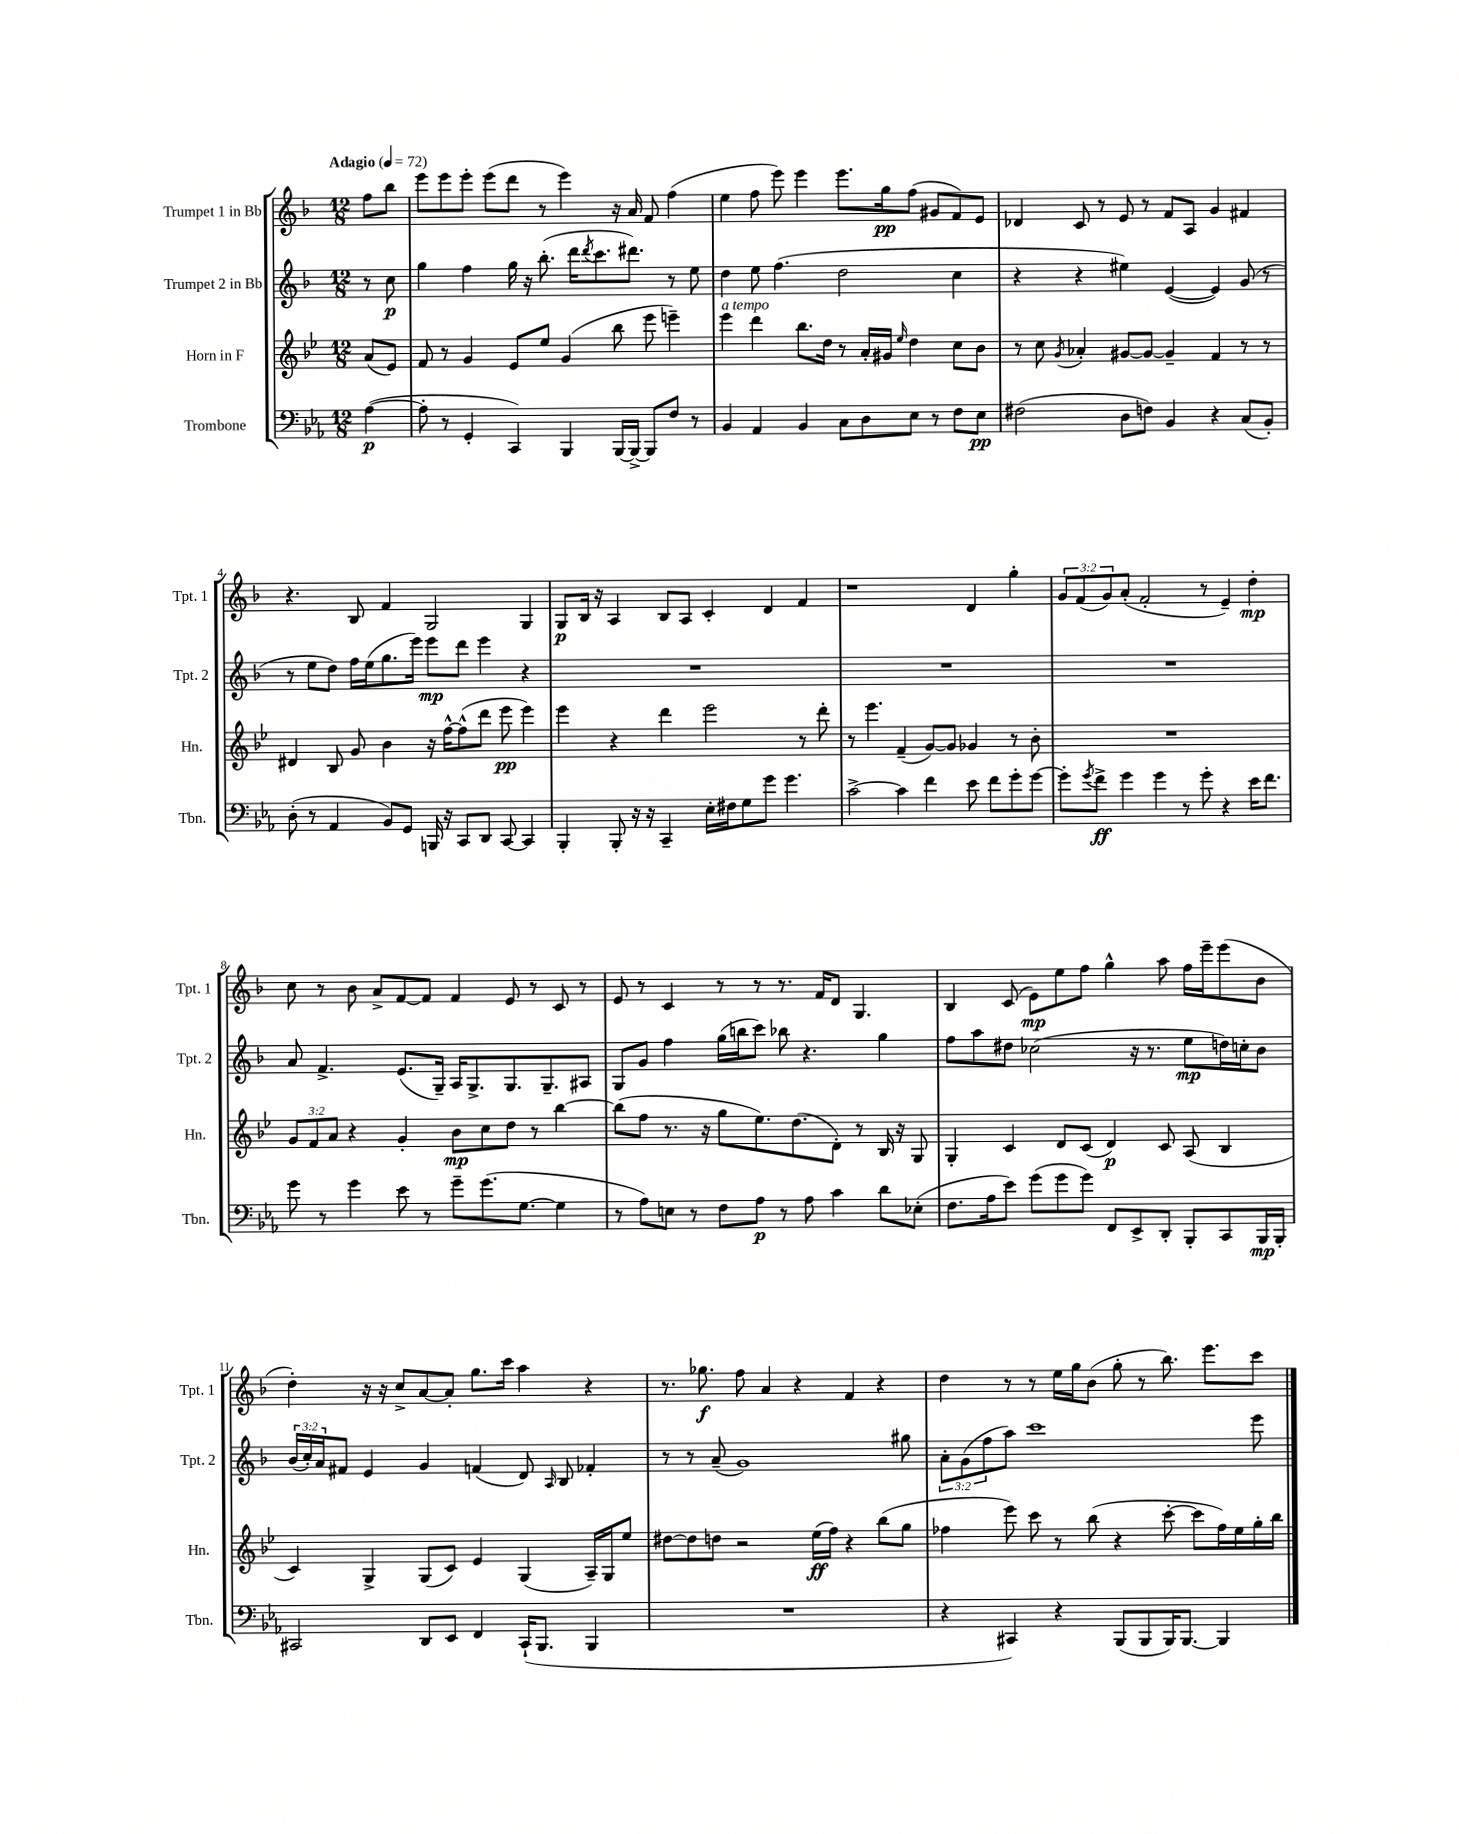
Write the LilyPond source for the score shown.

<<
\new StaffGroup <<
\new Staff = "s0" \with { instrumentName = "Trumpet 1 in Bb" shortInstrumentName = "Tpt. 1" } {
    \clef treble \key f \major \numericTimeSignature \time 12/8 \override Staff.TupletNumber.text = #tuplet-number::calc-fraction-text \partial 4 \tempo "Adagio" 4 = 72
    f''8 bes''8 |
    e'''8 e'''8 e'''8-. e'''8( d'''8 r8 e'''4) r16 a'16 f'8 f''4( |
    e''4 f''8 e'''8) e'''4 e'''8. g''16\pp f''8( gis'8 f'8) e'8 |
    des'4 c'8 r8 e'8 r8 f'8 a8 g'4 fis'4 |
    r4. bes8 f'4 g2 g4 |
    g8\p bes16 r16 a4 bes8 a8 c'4-. d'4 f'4 |
    r1 d'4 g''4-. |
    \tuplet 3/2 { g'8 f'8( g'8) } a'8-.( f'2-. r8 e'4--) d''4-.\mp |
    c''8 r8 bes'8 a'8-> f'8~ f'8 f'4 e'8 r8 c'8 r8 |
    e'8 r8 c'4 r8 r8 r8. f'16 d'8 g4. |
    bes4 c'8( e'8\mp) e''8 f''8 g''4-^ a''8 f''16 e'''16-- e'''8( bes'8 |
    d''4-.) r16 r16 c''8-> a'8~ a'8-. g''8. c'''16 a''4 r4 |
    r8. ges''8.\f f''8 a'4 r4 f'4 r4 |
    d''4 r8 r8 e''16 g''16 bes'8( g''8-. r8 bes''8.) e'''8. c'''8 \bar "|." |
}
\new Staff = "s1" \with { instrumentName = "Trumpet 2 in Bb" shortInstrumentName = "Tpt. 2" } {
    \clef treble \key f \major \numericTimeSignature \time 12/8 \override Staff.TupletNumber.text = #tuplet-number::calc-fraction-text \partial 4
    r8 c''8\p |
    g''4 f''4 g''16 r16 bes''8.-.( d'''16 \acciaccatura { d'''8 } c'''8. dis'''8.) r8 e''8 |
    d''4 e''8 f''4.( d''2 c''4 |
    r4 r4 eis''4) e'4~( e'4) g'8( r8 |
    r8 e''8 d''8) f''16 e''16( g''8. e'''16) e'''8\mp d'''8 e'''4 r4 |
    R1. |
    R1. |
    R1. |
    a'8 f'4.-> e'8.( g16--) a16 g8.-> g8. g8.-- ais8 |
    g8 g'8 f''4 g''16( b''16 c'''8) bes''8 r4. g''4 |
    f''8 a''8 dis''8 ces''2( r16 r8. e''8\mp d''16) c''16-. bes'8 |
    \tuplet 3/2 { bes'16( c''16-.) a'16 } fis'8 e'4 g'4 f'4( d'8) \grace { a16 } bes8 fes'4-. |
    r8 r8 a'8--( g'1) gis''8 |
    \tuplet 3/2 { a'8-. g'8( f''8 } a''8) c'''1 e'''8 \bar "|." |
}
\new Staff = "s2" \with { instrumentName = "Horn in F" shortInstrumentName = "Hn." } {
    \clef treble \key bes \major \numericTimeSignature \time 12/8 \override Staff.TupletNumber.text = #tuplet-number::calc-fraction-text \partial 4
    a'8( ees'8) |
    f'8 r8 g'4 ees'8 ees''8 g'4( bes''8 ees'''8 e'''4--) |
    ees'''4^\markup { \italic "a tempo" } d'''4 bes''8. d''16 r8 a'16-. gis'16 \grace { ees''16 } d''4 c''8 bes'8 |
    r8 c''8 \acciaccatura { g'8 } aes'4-. gis'8~ gis'8~ gis'4-- f'4 r8 r8 |
    dis'4 bes8 g'8 bes'4 r16 f''16~-^ f''8-^( d'''8 ees'''8\pp ees'''4) |
    ees'''4 r4 d'''4 ees'''2 r8 d'''8-. |
    r8 ees'''4. f'4--( g'8~) g'8 ges'4 r8 bes'8-. |
    R1. |
    \tuplet 3/2 { g'8 f'8 a'8 } r4 g'4-. bes'8\mp c''8 d''8 r8 bes''4~ |
    bes''8( f''8 r8. r16 g''8 ees''8.) d''8.( d'8-.) r8 bes16 r16 g8 |
    g4-. c'4 d'8 c'8( d'4\p) c'8 a8( bes4 |
    c'4) g4-> g8( c'8) ees'4 g4( a16--) g16 ees''8 |
    dis''8~ dis''8 d''8 r2 ees''16\ff( f''16) r4 bes''8( g''8 |
    fes''4 ees'''8) c'''8 r8 bes''8( r4 c'''8~-. c'''8 fes''16) ees''16 g''16-. bes''16 \bar "|." |
}
\new Staff = "s3" \with { instrumentName = "Trombone" shortInstrumentName = "Tbn." } {
    \clef bass \key ees \major \numericTimeSignature \time 12/8 \partial 4
    aes4~\p( |
    aes8-. r8 g,4-. c,4) bes,,4 bes,,16~ bes,,16~-> bes,,8 f8 r8 |
    bes,4 aes,4 bes,4 c8 d8 ees8 r8 f8 ees8\pp |
    fis2( d8 f8) bes,4 r4 c8( bes,8-.) |
    d8-.( r8 aes,4 bes,8) g,8 b,,16 r16 c,8 d,8 c,8~ c,4 |
    bes,,4-. bes,,8-. r16 r16 c,4-- ees16-. fis16 g8 g'8 g'4. |
    c'2~-> c'4 f'4 ees'8 f'8 g'8-. g'8~ |
    g'8-. \acciaccatura { g'8 } f'8->\ff g'4 g'4 r8 g'8-. r4 ees'16 f'8. |
    g'8 r8 g'4 ees'8 r8 g'8-- g'8.( g8.~ g4 |
    r8 aes8) e8 r8 f8 aes8\p r8 aes8 c'4 d'8 ees8-.( |
    f8. aes16 ees'8) g'8( g'8 g'8) f,8 ees,8-> d,8-. bes,,8-. c,8 bes,,16\mp bes,,16-. |
    cis,2 d,8 ees,8 f,4 cis,16-!( bes,,8. bes,,4 |
    R1. |
    r4 cis,4) r4 bes,,8( bes,,8 bes,,16) bes,,8.~ bes,,4 \bar "|." |
}
>>
>>
